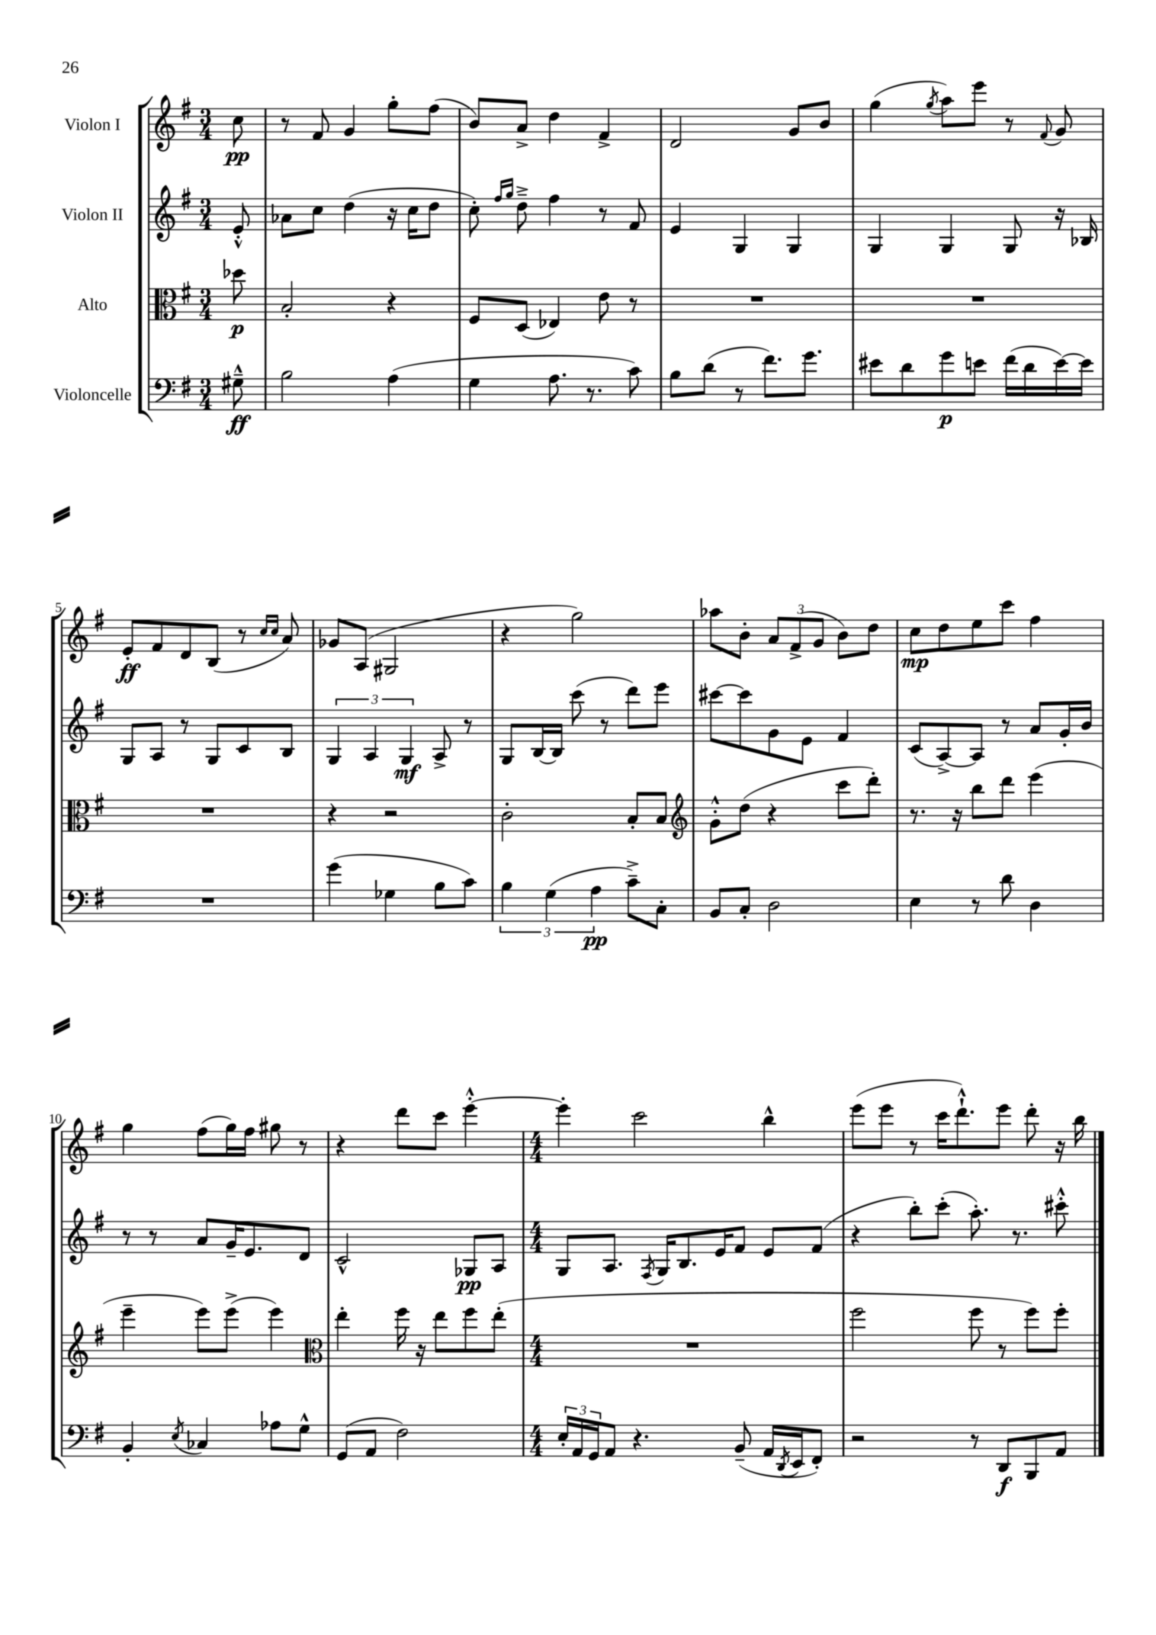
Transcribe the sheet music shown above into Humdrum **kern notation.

**kern	**kern	**kern	**kern
*staff4	*staff3	*staff2	*staff1
*clefF4	*clefC3	*clefG2	*clefG2
*k[f#]	*k[f#]	*k[f#]	*k[f#]
*M3/4	*M3/4	*M3/4	*M3/4
8G#~^^\	8dd-\	8e'^^/	8cc\
=	=	=	=
2B\	2B'/	8a-\L	8r
.	.	8cc\J	8f#/
.	.	(4dd\	4g/
(4A\	4r	16r	8gg'\L
.	.	16cc\LK	.
.	.	8dd\J	(8ff#\J
=	=	=	=
4G\	8F#/L	8cc'\)	8b/L)
.	.	16qqff#/LL	.
.	.	16qqgg/JJ	.
.	(8D/J	8dd~^\	8a^/J
8.A\	4E-/)	4ff#\	4dd\
8.r	.	.	.
.	8e\	8r	4f#^/
8c\)	8r	8f#/	.
=	=	=	=
8B\L	2.r	4e/	2d/
(8d\J	.	.	.
8r	.	4G/	.
8.f#\L)	.	.	.
.	.	4G/	8g/L
8.g\J	.	.	.
.	.	.	8b/J
=	=	=	=
8e#\L	2.r	4G/	(4gg\
8d\	.	.	.
.	.	.	8qgg/
8g\	.	4G/	8aa\L)
8e\J	.	.	8eee\J
(16f#\LL	.	8G/	8r
16d\	.	.	.
.	.	.	8qqf#/
[16e\)	.	16r	8g/
16e\]JJ	.	16B-/	.
=	=	=	=
2.r	2.r	8G/L	8e'/L
.	.	8A/J	8f#/
.	.	8r	8d/
.	.	8G/L	(8B/J
.	.	8c/	8r
.	.	.	16qqcc/LL
.	.	.	16qqcc/JJ
.	.	8B/J	8a/)
=	=	=	=
(4g\	4r	6G/	8g-/L
.	.	.	(8A/J
.	.	6A/	.
4G-\	2r	.	2G#/
.	.	6G/	.
8B\L	.	8A^/	.
8c\J)	.	8r	.
=	=	=	=
6B\	2c'\	8G/L	4r
.	.	[16B/L	.
(6G\	.	.	.
.	.	16B/]JJ	.
.	.	(8ccc\	2gg\)
6A\	.	.	.
.	.	8r	.
8c~^\L)	8B'/L	8ddd\L)	.
8C'\J	8B/J	8eee\J	.
=	=	=	=
*	*clefG2	*	*
8BB/L	8g'^^\L	[8ccc#\L	8aa-\L
8C'/J	(8dd\J	8ccc#\]	8b'\J
2D\	4r	8g\	12a/L
.	.	.	(12f#^/
.	.	8e\J	.
.	.	.	12g/J
.	8ccc\L	4f#/	8b\L)
.	8ddd'\J)	.	8dd\J
=	=	=	=
4E\	8.r	(8c/L	8cc\L
.	.	[8A^/)	8dd\
.	16r	.	.
8r	8bb\L	8A/]J	8ee\
8d\	8ddd\J	8r	8ccc\J
4D\	(4eee\	8a/L	4ff#\
.	.	16g'/L	.
.	.	16b/JJ	.
=	=	=	=
4BB'/	4eee~\	8r	4gg\
.	.	8r	.
8qE/	.	.	.
4C-/	8eee\L)	8a/L	(8ff#\L
.	(8eee^\J	16g~/K	16gg\L)
.	.	8.e/	16ff#\JJ
8A-\L	4eee\)	.	8gg#\
8G^^\J	.	8d/J	8r
=	=	=	=
*	*clefC3	*	*
(8GG/L	4ee'\	2c^^/	4r
8AA/J	.	.	.
2F#\)	16ff#\	.	8ddd\L
.	16r	.	.
.	8ee\L	.	8ccc\J
.	8ff#\	8G-/L	[4eee'^^\
.	(8ee'\J	8A/J	.
=	=	=	=
*M4/4	*M4/4	*M4/4	*M4/4
24E'/LL	1r	8G/L	4eee'\]
24AA/	.	.	.
24GG/J	.	.	.
8AA/J	.	8.A/J	.
4.r	.	.	2ccc\
.	.	8qF#/	.
.	.	16G/LK	.
.	.	8.B/	.
.	.	16e/K	.
(8BB~/	.	8f#/J	.
16AA/LL	.	8e/L	4bb^^\
8qDD/	.	.	.
16EE/J	.	.	.
8FF#'/J)	.	(8f#/J	.
=	=	=	=
2r	2ff#\	4r	(8eee\L
.	.	.	8eee\J
.	.	8bb'\L)	8r
.	.	(8ccc'\J	16ccc\LK
.	.	.	8.ddd`^^\)
8r	8ff#\	8.aa'\)	.
8DD/L	8r	.	8eee\J
.	.	8.r	.
8BBB/	8ff#\L)	.	8ddd'\
8AA/J	8ff#'\J	8ccc#'^^\	16r
.	.	.	16bb\
==	==	==	==
*-	*-	*-	*-
